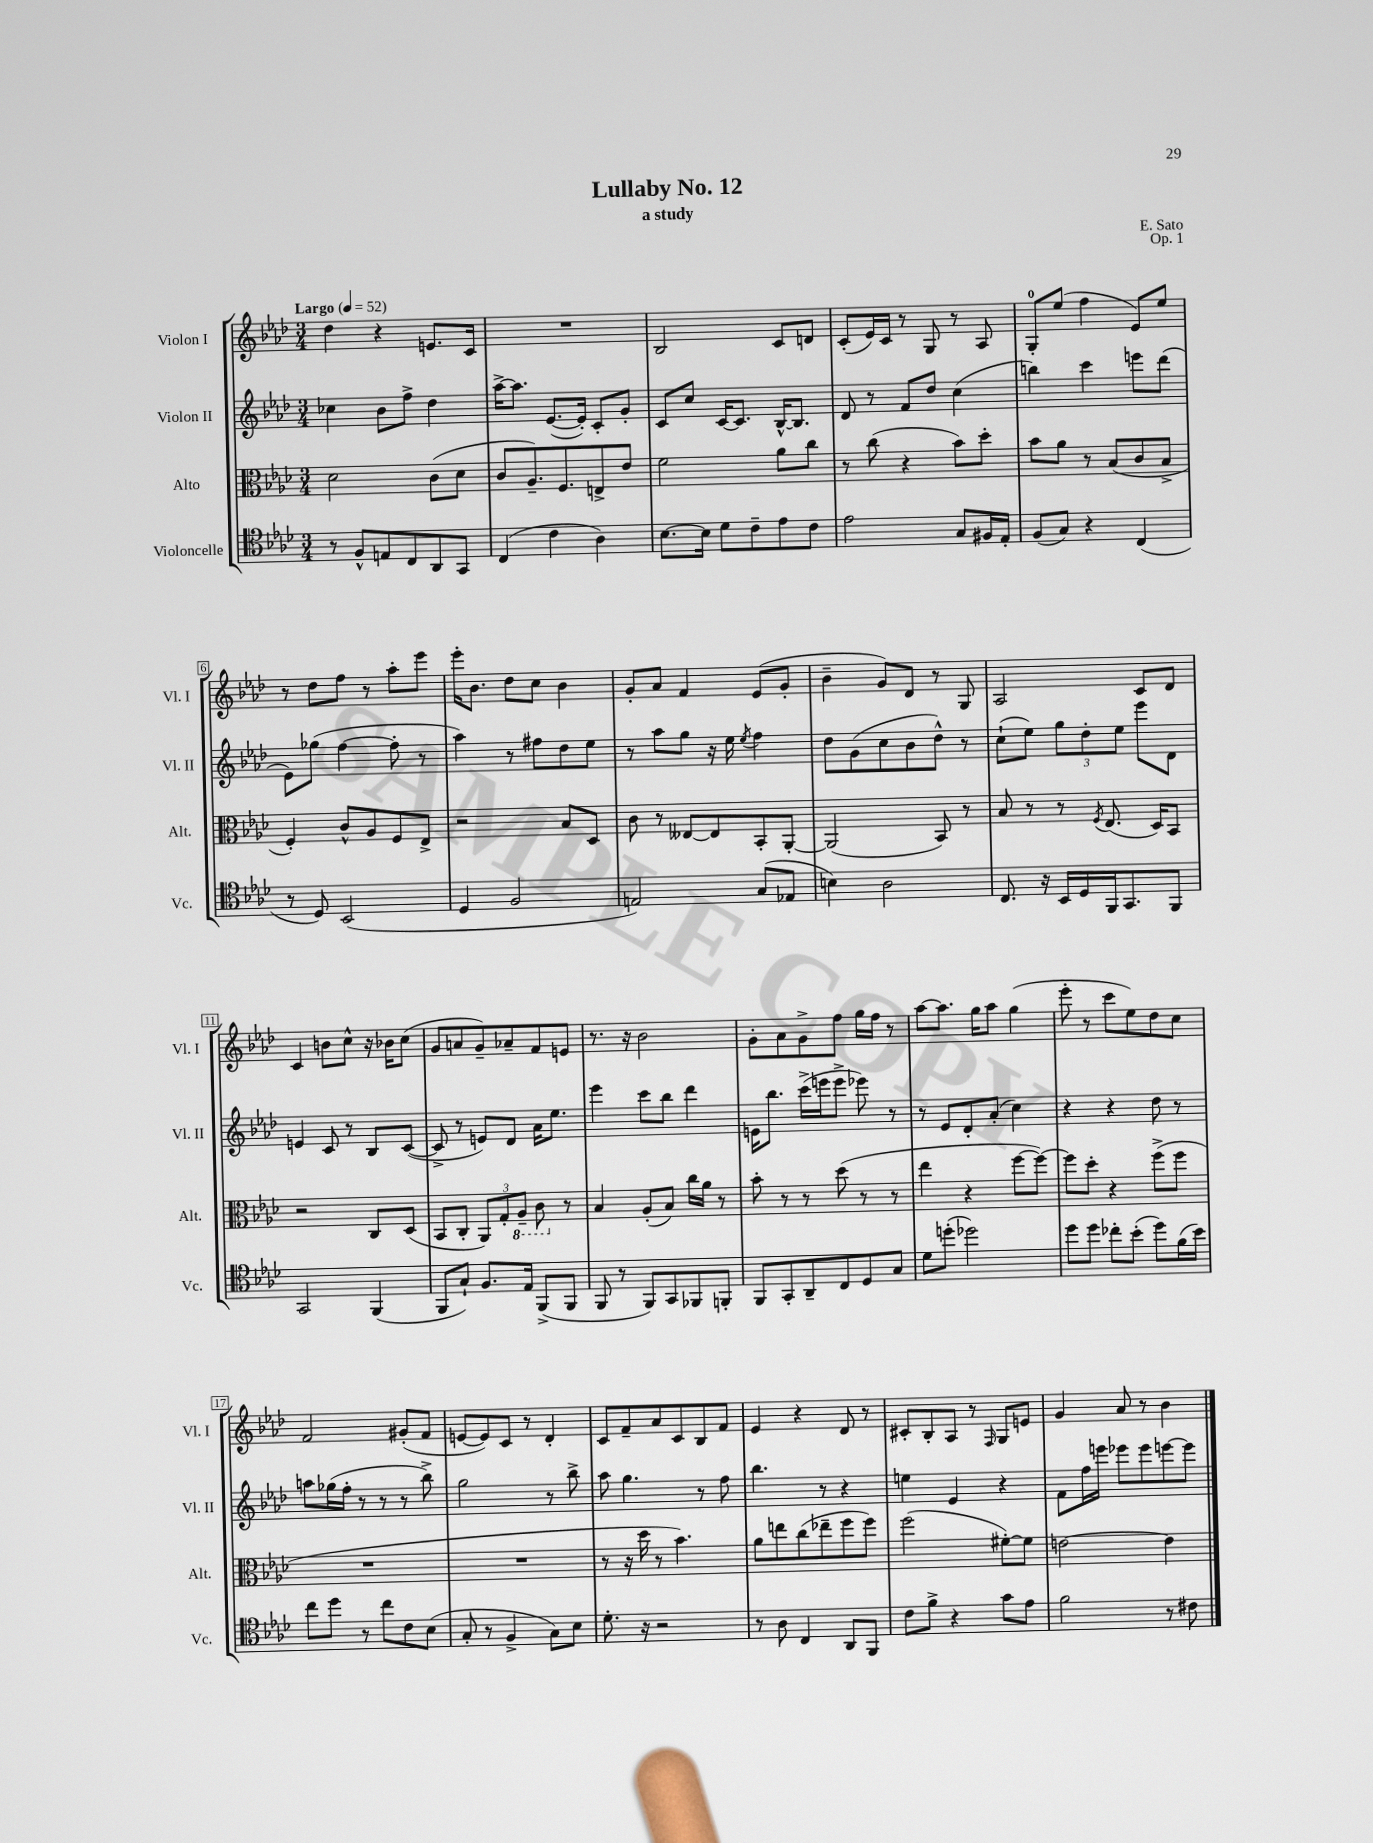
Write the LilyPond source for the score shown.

\header { title = "Lullaby No. 12" composer = "E. Sato" subtitle = "a study" opus = "Op. 1" }
<<
\new StaffGroup <<
\new Staff = "s0" \with { instrumentName = "Violon I" shortInstrumentName = "Vl. I" } {
    \clef treble \key aes \major \numericTimeSignature \time 3/4 \tempo "Largo" 4 = 52
    des''4 r4 e'8. c'16 |
    R2. |
    bes2 c'8 d'8 |
    c'8-.( ees'16) c'16 r8 g8 r8 aes8 |
    g8-0-. ees''8( f''4 ees'8) ees''8 |
    r8 des''8 f''8 r8 aes''8-. ees'''8 |
    ees'''16-. bes'8. des''8 c''8 bes'4 |
    g'8-. aes'8 f'4 ees'8( g'8-. |
    bes'4-- g'8) des'8 r8 g8 |
    aes2 c'8 des'8 |
    c'4 b'8 c''8-^ r16 bes'16 c''8( |
    g'8 a'8 g'8--) aes'8-- f'8 e'8 |
    r8. r16 bes'2 |
    g'8-. aes'8 g'8-> f''8 g''16 f''16 r8 |
    aes''8~ aes''8. g''16 aes''8 g''4( |
    ees'''8-. r8 c'''8 ees''8) des''8 c''8 |
    f'2 gis'8-.( f'8 |
    e'8~ e'8) c'8 r8 des'4-. |
    c'8 f'8-- aes'8 c'8 bes8 f'8 |
    ees'4 r4 des'8 r8 |
    cis'8-. bes8-. aes8 r8 \grace { f16 } g8 e'8 |
    g'4 aes'8 r8 bes'4 \bar "|." |
}
\new Staff = "s1" \with { instrumentName = "Violon II" shortInstrumentName = "Vl. II" } {
    \clef treble \key aes \major \numericTimeSignature \time 3/4
    ces''4 bes'8 f''8-> des''4 |
    aes''16~-> aes''8. ees'8.~( ees'16-.) c'8-. g'8-. |
    c'8 c''8 c'16~ c'8. bes16~-^ bes8. |
    des'8 r8 f'8 des''8 c''4( |
    b''4) c'''4 e'''8 des'''8( |
    ees'8) ges''8( f''4~ f''8-. r8 |
    aes''4) r8 fis''8 des''8 ees''8 |
    r8 aes''8 g''8 r16 ees''16 \acciaccatura { ees''8 } f''4 |
    des''8 g'8( c''8 bes'8 des''8-^) r8 |
    c''8-!( ees''8) \tuplet 3/2 { g''8 des''8-. ees''8 } ees'''8 des'8 |
    e'4 c'8 r8 bes8 c'8~( |
    c'8-> r8 e'8) des'8 aes'16 ees''8. |
    ees'''4 c'''8 bes''8 des'''4 |
    e'16 bes''8. c'''16->( e'''16 e'''8-> ees'''8) r8 |
    r8 ees'8 des'8-. aes'8-.( c''4) |
    r4 r4 des''8 r8 |
    a''8 ges''16( f''16-. r8 r8 r8 bes''8->) |
    g''2 r8 bes''8-> |
    aes''8 g''4. r8 f''8 |
    bes''4. r8 r4 |
    e''4 ees'4 r4 |
    f'8 f''16 e'''16 ees'''8 ees'''8 e'''8~ e'''8 \bar "|." |
}
\new Staff = "s2" \with { instrumentName = "Alto" shortInstrumentName = "Alt." } {
    \clef alto \key aes \major \numericTimeSignature \time 3/4
    des'2 c'8( des'8 |
    c'8 aes8.--) f8. e8-> ees'8 |
    f'2 aes'8 c''8 |
    r8 c''8( r4 bes'8) des''8-. |
    bes'8 aes'8 r8 bes8( c'8 bes8-> |
    f4-.) c'8-^ aes8 f8 ees8-> |
    r2 bes8 des8 |
    c'8 r8 eeses8~ eeses8 bes,8-. aes,8~-. |
    aes,2( bes,8) r8 |
    bes8 r8 r8 \acciaccatura { f8 } ees8.( des16) bes,8 |
    r2 c8 des8( |
    bes,8 c8-. \tuplet 3/2 { aes,8) g8-. \ottava #-1 aes,8-- } c8 \ottava #0 r8 |
    bes4 aes8-.( bes8) c''16 aes'16 r8 |
    bes'8-. r8 r8 des''8( r8 r8 |
    ees''4 r4 f''8~ f''8~) |
    f''8 des''8-. r4 f''8->( f''8 |
    R2. |
    R2. |
    r8 r16 des''16 r8 bes'4.) |
    aes'8 e''8 c''8( ees''8-- f''8 f''8) |
    f''2( fis'8~-.) fis'8 |
    e'2~ e'4 \bar "|." |
}
\new Staff = "s3" \with { instrumentName = "Violoncelle" shortInstrumentName = "Vc." } {
    \clef tenor \key aes \major \numericTimeSignature \time 3/4
    r8 f8-^ e8 c8 aes,8 g,8 |
    c4( c'4 aes4) |
    bes8.~ bes16 des'8 c'8-- ees'8 c'8 |
    ees'2 g8 fis16 ees16-. |
    f8( g8) r4 c4( |
    r8 des8) bes,2( |
    des4 f2 |
    e2) g8( ees8 |
    b4) aes2 |
    c8. r16 bes,16 des16 f,16 g,8. f,8 |
    g,2 f,4( |
    f,8 g8-!) f8. ees16 f,8->( f,8 |
    f,8 r8 f,8) g,8 fes,8 f,8-. |
    f,8 g,8-. aes,8-- c8 des8 g8 |
    des'8 d''8-.( des''2) |
    des''8 des''8 ces''8-. bes'8-.( des''8) f'16( bes'16) |
    c''8 des''8 r8 c''8 c'8 bes8( |
    g8-. r8 f4-> g8) bes8 |
    des'8.-. r16 r2 |
    r8 aes8 c4 aes,8 f,8 |
    c'8 f'8-> r4 g'8 ees'8 |
    f'2 r8 cis'8 \bar "|." |
}
>>
>>
\layout { \context { \Score \override BarNumber.stencil = #(make-stencil-boxer 0.1 0.3 ly:text-interface::print) } }
